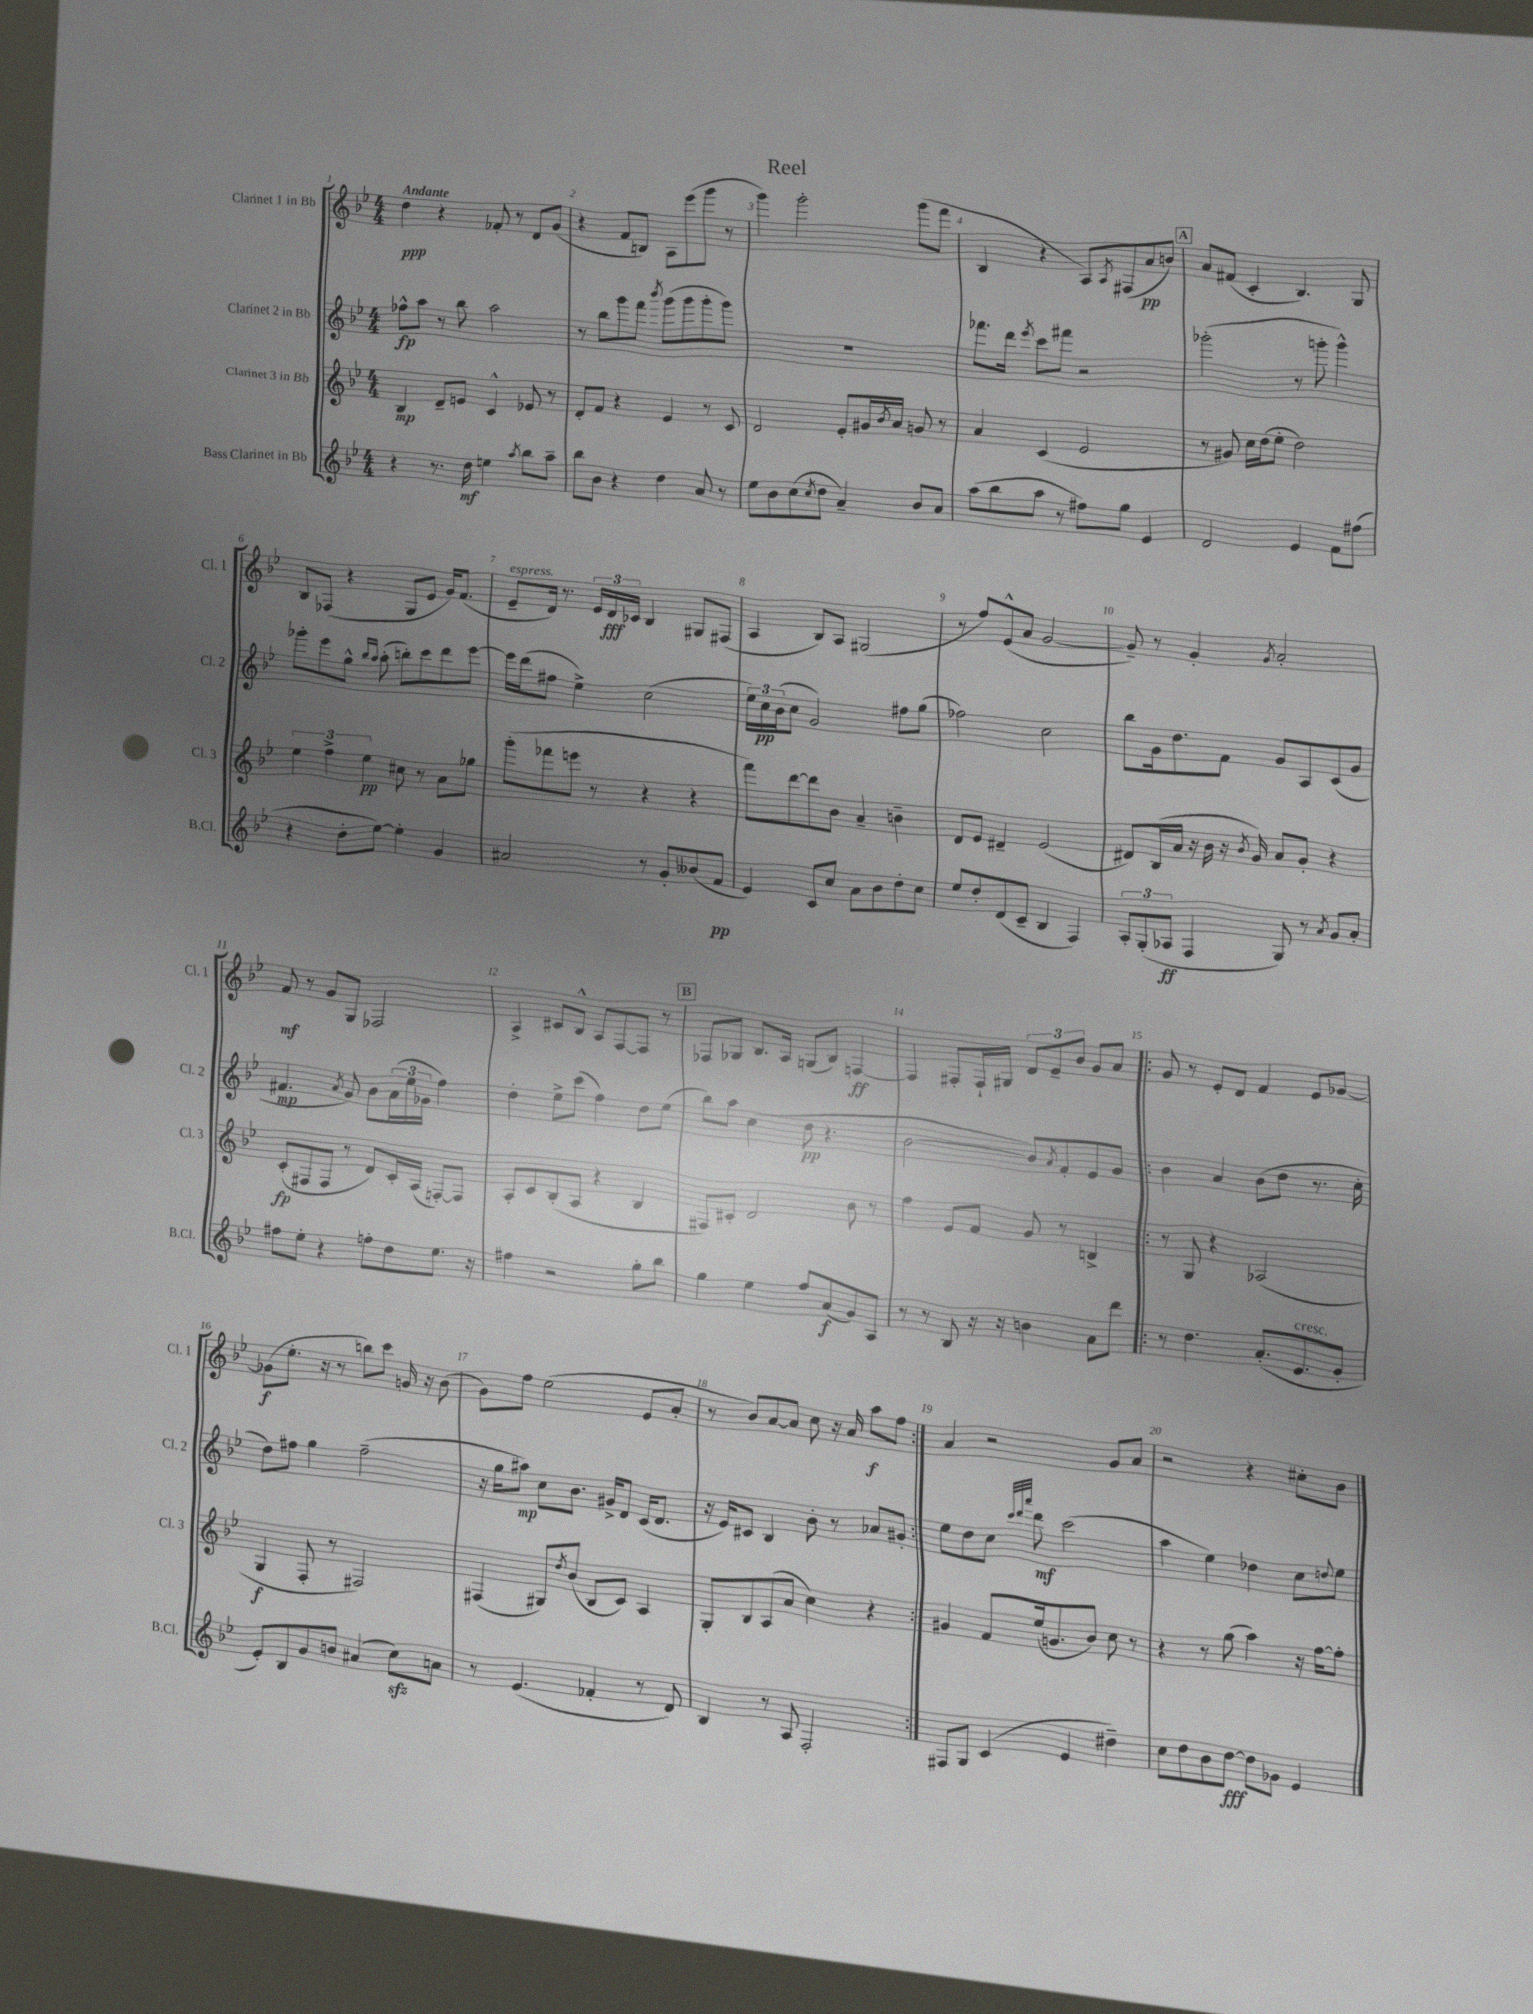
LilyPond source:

\header { title = "Reel" }
<<
\new StaffGroup <<
\new Staff = "s0" \with { instrumentName = "Clarinet 1 in Bb" shortInstrumentName = "Cl. 1" } {
    \clef treble \key bes \major \numericTimeSignature \time 4/4 \tempo "Andante"
    d''4\ppp r4 fes'8-. r8 d'8 g'8( |
    r4 f'8 b8) a8 ees'''8( g'''8 r8 |
    g'''4) g'''2-. g'''8( f'''8 |
    bes4 r4 a8) \acciaccatura { a8 } fis8( a'8\pp b'8) |
    \mark \markup { \box "A" } a'8 fis'8( c'4-. bes4.) g8 |
    bes8 fes8( r4 g8 ees'8 g'16) f'8.( |
    ees'8--^\markup { \italic "espress." } d'16) r8. \tuplet 3/2 { ees'16 d'16\fff ces'16 } bes4 gis8 fis8( |
    a4 bes8) a8 gis2( |
    r8 f''8) ees'8-^( a'8 g'2~ |
    g'8--) r8 g'4-. \acciaccatura { g'8 } a'2-. |
    f'8\mf r8 g'8 g8 fes2 |
    a4-> cis'8 bes8-^ a8 f8~ f8 r8 |
    \mark \markup { \box "B" } fes8 ges8 bes8. a16 g8( bes8) f4~\ff |
    f4 fis8-. fis16-! gis16 \tuplet 3/2 { d'8 ees'8-- bes'8 } g'8 a'8 |
    \repeat volta 2 { g'8 r8 ees'8-. d'8 f'4 ees'8 ges'8~ |
    ges'8\f( ees''8.-. r16 r8 b''8) c'''8 g'16 r16 bes'8( |
    g'8) f''8 ees''2( ees'8 a'8-. |
    r8 bes'8) a'8~ a'8 c''8 r16 a'16 a''8\f f''8 | }
    a'4 r2 g'8 a'8 |
    r2 r4 cis''8-. bes'8 \bar "|." |
}
\new Staff = "s1" \with { instrumentName = "Clarinet 2 in Bb" shortInstrumentName = "Cl. 2" } {
    \clef treble \key bes \major \numericTimeSignature \time 4/4
    fes''8-^\fp a''8 r8 bes''8 a''2 |
    r8 bes''8 g'''8 f'''8 \acciaccatura { bes'''8 } g'''8( g'''8 g'''8-. g'''8) |
    R1 |
    fes'''8. d'''16 \acciaccatura { ees'''8 } c'''8 fis'''8 r2 |
    \mark \markup { \box "A" } ges'''2-.( r8 g'''8-. g'''4-^) |
    ges'''8-. ees'''8 g''8-^ \grace { bes''16 a''16 } a''8-.( b''8-.) c'''8 d'''8 ees'''8~ |
    ees'''16 d'''16( fis''8 ees''4->) c''2( |
    \tuplet 3/2 { ees''16) c''16\pp bes'16( } c''8 g'2) fis''8 g''8( |
    fes''2) c''2 |
    bes''8 g'16 d''8. f'8 g'8 a8 c'8( g'8 |
    fis'4.\mp \acciaccatura { a'8 } g'8) bes'8 \tuplet 3/2 { a'16( ees''16 ges'16 } f''4) |
    d''4-. ees''8-> c'''8( f''4) d''8 ees''8( |
    \mark \markup { \box "B" } bes''8) a''8 c''4( d''8\pp r4. |
    bes'2~ bes'8) \acciaccatura { a'8 } f'8-. ees'8 g'8 |
    \repeat volta 2 { bes'4 a'4 bes'8( d''8 r8. c''16-. |
    d''8) fis''8 g''4 fis''2--( |
    r16 g''16 ais''8\mp) c''8 bes'8. gis'16-> d'8 c'16( d'8. |
    r16 ees'16) cis'8 bes4 bes'8-. r8 aes'8 gis'8-. | }
    ees''8 d''8 c''8 \grace { c'''32 d'''32 a'''32 } d'''8\mf c'''2( |
    a''4 ees''4) des''4 c''8 \appoggiatura { d''8 } ees''8 \bar "|." |
}
\new Staff = "s2" \with { instrumentName = "Clarinet 3 in Bb" shortInstrumentName = "Cl. 3" } {
    \clef treble \key bes \major \numericTimeSignature \time 4/4
    bes4\mp d'8-- e'8 c'4-^ ees'8 r8 |
    d'8-. f'8 r4 ees'4 r8 c'8 |
    d'2 ees'8-. gis'16 \acciaccatura { bes'8 } a'16 g'8 r8 |
    a'4 c'4( ees'2 |
    \mark \markup { \box "A" } r8 gis'8) c''16 d''16( ees''8-. d''2) |
    \tuplet 3/2 { ees''4 f''4-> ees''4\pp } cis''8 r8 a'8 ges''8 |
    g'''8-.( fes'''8 e'''8 r8 r4 r4 |
    f'''8) d'''8~ d'''8 bes'8 a'4-- b'4-- |
    d'8 ees'8 dis'4-- ees'2( |
    dis'8) bes16( a'16 r16 bes'16 r16 \acciaccatura { bes'8 } g'16) a'8 g'8-. r4 |
    c'8-.\fp( fis8 fis8 r8 d'8) c'16-. a16( f8~-.) f8 |
    a8-. c'8 bes8-.( a8 r4 bes4 |
    \mark \markup { \box "B" } fis8) cis'8-. d'2 bes'8 r8 |
    f''4 ees'8 f'8 g'8 r8 b4-> |
    \repeat volta 2 { r8 g8 r4 aes2( |
    g4\f f8-. r8 fis2) |
    fis4( gis8) \acciaccatura { d''8 } bes'8( bes8 c'8) a4 |
    g8-. bes8 a8( a'8 c''4) r4 | }
    gis'4 f'8 ees''16( g'8. bes'8) c''8 r8 |
    r4 r8 g''8( a''4) r16 f''16~ f''8-. \bar "|." |
}
\new Staff = "s3" \with { instrumentName = "Bass Clarinet in Bb" shortInstrumentName = "B.Cl." } {
    \clef treble \key bes \major \numericTimeSignature \time 4/4
    r4 r8. d''16\mf e''4 \acciaccatura { a''8 } bes''8 a''8-- |
    bes''8 bes'8 r4 d''4 a'8 r8 |
    ees''8 bes'8 c''8( \acciaccatura { c''8 } d''8 a'4--) bes'8 a'8 |
    a''8( bes''8 a''8 r8 fis''8) g''8 ees'4 |
    \mark \markup { \box "A" } d'2 ees'4 f'8 fis''8( |
    r4 d''8-. ees''8~) ees''4-. g'4 |
    ais'2 r8 g'8-. beses'8( f'8\pp |
    ees'4) c'8 c''8 a'8 bes'8 d''8-. c''8 |
    ees''8 d''8-. d'8( c'8-- bes4 f4) |
    \tuplet 3/2 { a8-. g8-.( aes8\ff } f4 g8) r8 \acciaccatura { a'8 } g'8 a'8-. |
    fis''8 ees''8-. r4 f''8-. d''8 ees''8. r16 |
    fis''4 r2 g''8-. bes''8 |
    \mark \markup { \box "B" } g''4 ees''4 f''8 a'8\f( g'8) a8 |
    r8 r8 bes8 r16 r16 b'4 a'8 d'''8 |
    \repeat volta 2 { r8 d''4. a'8.-.( ees'8.^\markup { \italic "cresc." } g'8-. |
    ees'8-.) bes8 g'8 b'8 ais'4( c''8\sfz) a'8 |
    r8 ees'4.( fes'4-. r8 d'8) |
    bes4 r8 a8 f2-. | }
    fis8 g8 c'4( ees'4 dis''4--) |
    c''8 d''8 bes'8 d''8~\fff d''8 ges'8 ees'4 \bar "|." |
}
>>
>>
\layout { \context { \Score \override BarNumber.break-visibility = ##(#f #t #t) barNumberVisibility = #all-bar-numbers-visible } }
